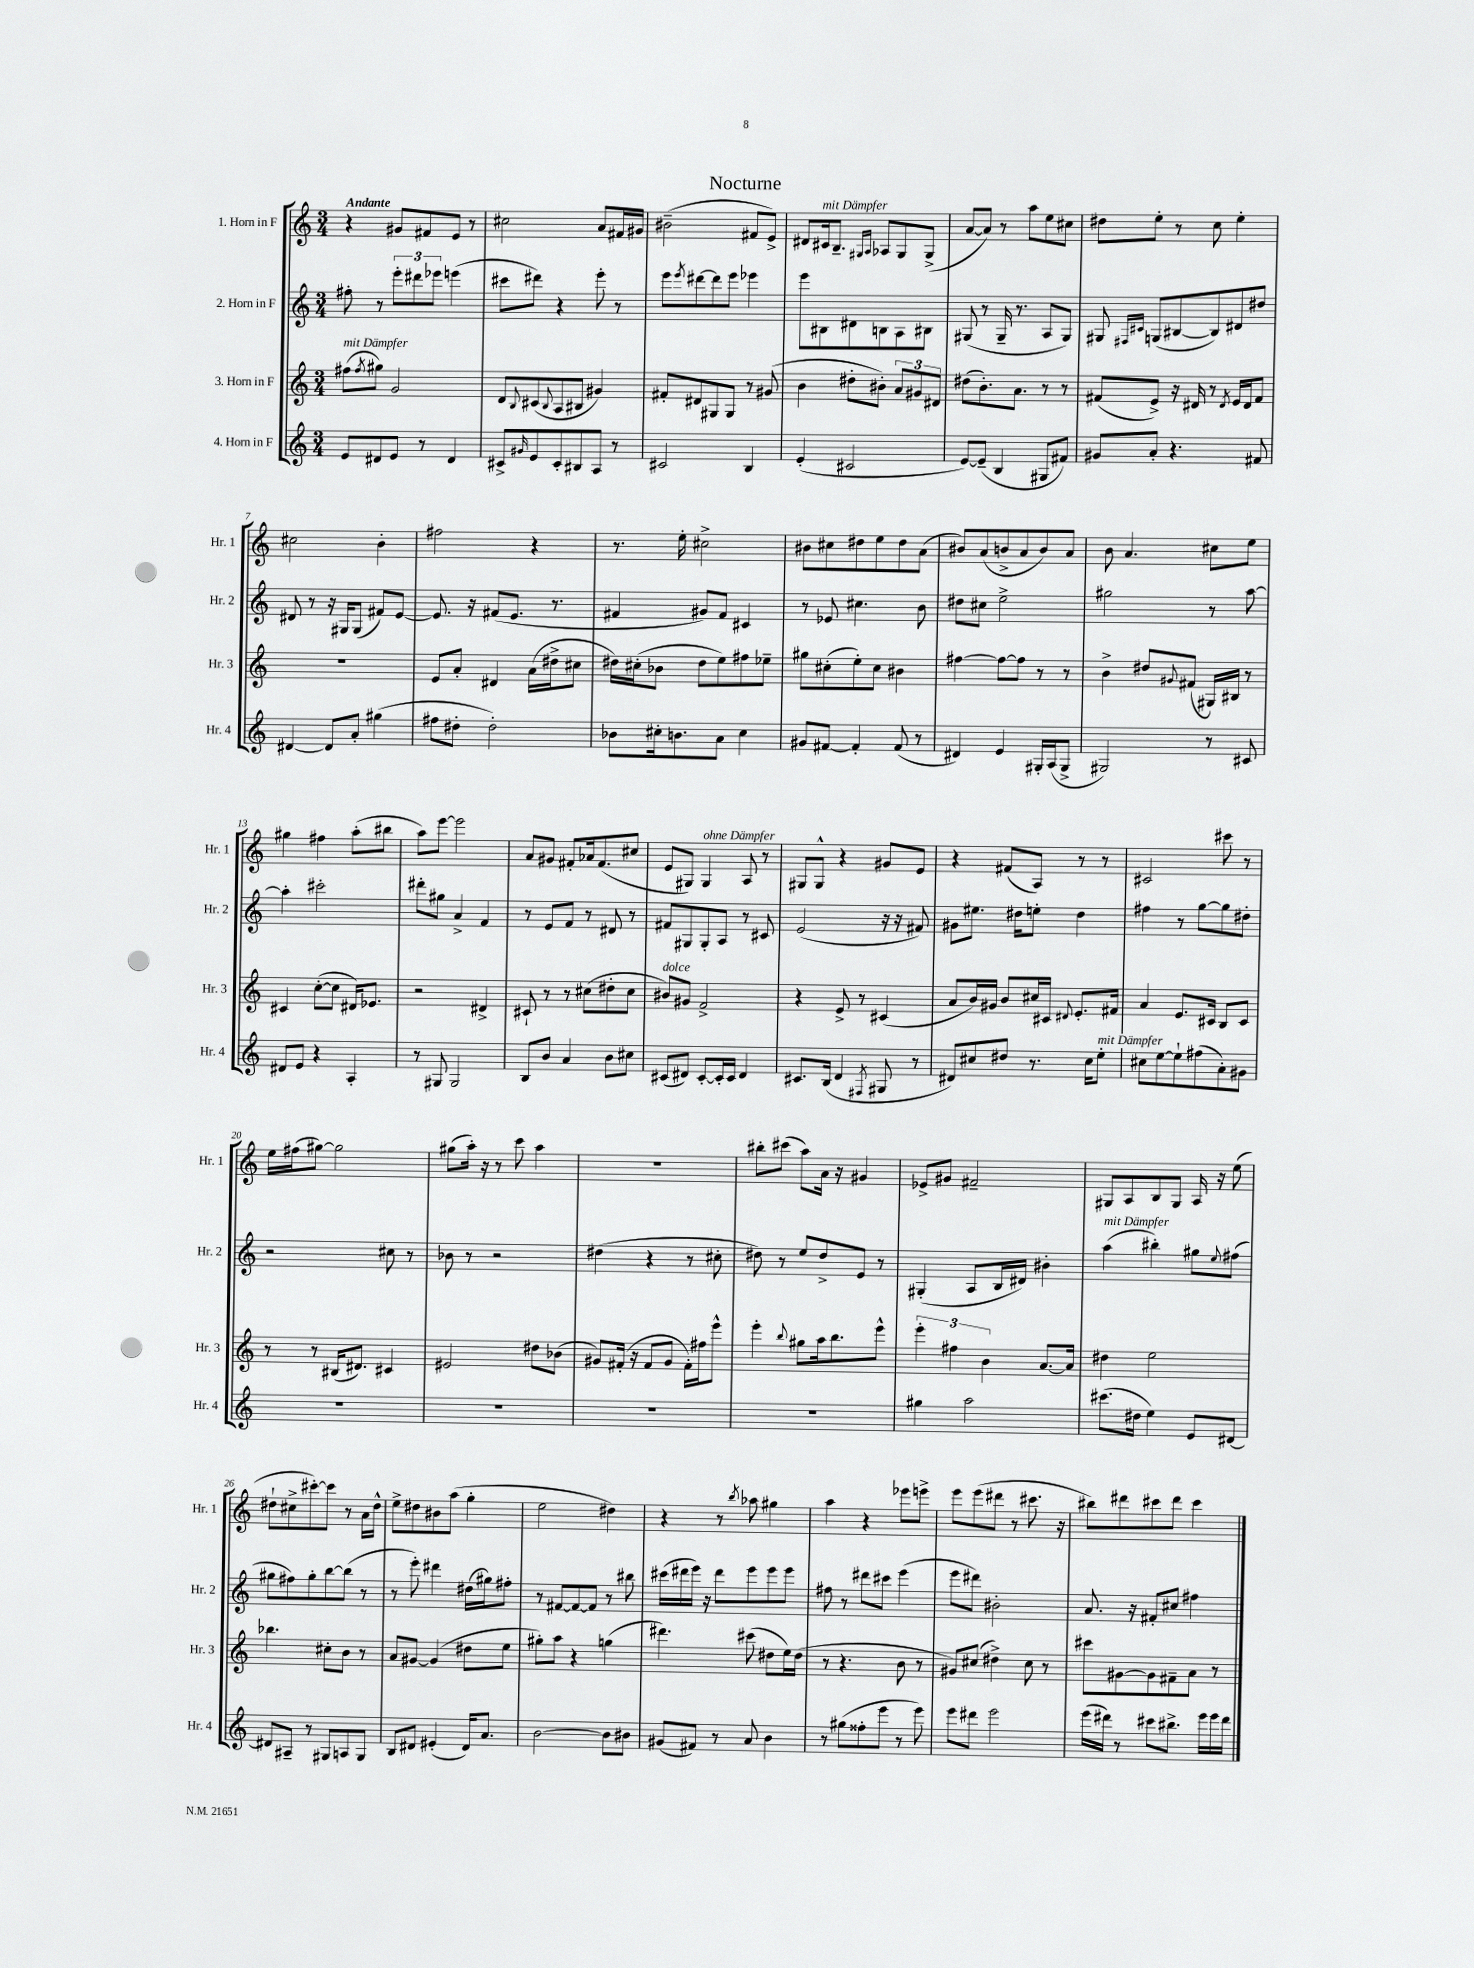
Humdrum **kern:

**kern	**kern	**kern	**kern
*part4	*part3	*part2	*part1
*staff4	*staff3	*staff2	*staff1
*I"4. Horn in F	*I"3. Horn in F	*I"2. Horn in F	*I"1. Horn in F
*I'Hr. 4	*I'Hr. 3	*I'Hr. 2	*I'Hr. 1
*clefG2	*clefG2	*clefG2	*clefG2
*k[]	*k[]	*k[]	*k[]
*M3/4	*M3/4	*M3/4	*M3/4
=1	=1	=1	=1
!	!	!	!LO:TX:a:B:t=Andante
!	!LO:TX:a:i:t=mit Dämpfer	!	!
8e/L	(8ff#X\L	8ff#X'\	4r
.	8qff#/	.	.
8d#X/	8gg#X\J)	8r	.
8e/J	2g/	12eee'\L	8g#X/L
.	.	12ddd#X\	.
8r	.	.	8f#X/
.	.	12eee-X\J	.
4d#/	.	(4eeen\	8e/J
.	.	.	8r
=2	=2	=2	=2
8c#X^/L	8d/L	8ccc#X\L	2cc#X\
16qqg#X/	8qqB/	.	.
8e/	(8c#X/	8ddd#X\J)	.
.	8qqB/	.	.
8c#'/	8A/	4r	.
8B#X/	8B#X/J	.	.
8A/J	4g#X/)	8eee'\	8a/L
8r	.	8r	16f#X/L
.	.	.	16g#X/JJ
=3	=3	=3	=3
2c#X/	8f#X'/L	8eee\L	(2b#X~\
.	.	8qeee/	.
.	8d#X/	[8ddd#X\	.
.	8G#X/	8ddd#\]	.
.	8G#/J	8eee\J	.
4B/	8r	4eee-X\	8f#X/L
.	(8g#X/	.	8e^/J)
=4	=4	=4	=4
(4e'/	4b\	8eee\L	8d#X/L
!	!	!	!LO:TX:a:i:t=mit Dämpfer
.	.	8B#X\	16c#X/k
.	.	.	8.B~/J
2c#X/	8dd#X'\L	8d#X\	.
.	.	.	16qqG#X/LL
.	.	.	16qqA/JJ
.	8b#X'\J)	8Bn\	8A-X/L
.	12a/L	8A\	8G#/
.	12g#X/	.	.
.	.	8B#X\J	(8G#^/J
.	12d#X/J	.	.
=5	=5	=5	=5
[8e/L)	(8dd#X\L	(8G#X/	[8a/L
(8e~/J]	8.b'\)	8r	8a/J])
4B/	.	16G#~/	8r
.	8.a\J	8.r	.
.	.	.	8aa\L
8G#X/L	8r	8A/L	8ee\
8f#X/J)	8r	8G#/J)	8cc#X\J
=6	=6	=6	=6
8g#X/L	(8f#X/L	8G#X/	8dd#X\L
.	.	16qqF#X/LL	.
.	.	16qqc#X/JJ	.
8a'/J	8e^/J)	(8Gn/L	8ee'\J
4.r	16r	[8B#X/	8r
.	16d#X/	.	.
.	8r	8B#/])	8cc\
.	8qd#/	.	.
.	16e/LL	8d#X/	4ee'\
.	16d#/J	.	.
8f#X/	8f#/J	8dd#X/J	.
!!LO:LB:g=z
=7	=7	=7	=7
[4d#X/	2.r	8d#X/	2cc#X\
.	.	8r	.
8d#/L]	.	16r	.
.	.	16G#X/KL	.
8a'/J	.	(8G#/J	.
(4gg#X\	.	8f#X/L)	4b'\
.	.	[8e/J	.
=8	=8	=8	=8
8ff#X\L	8e/L	8.e/]	2ff#X\
8dd#X'\J	8a'/J	.	.
.	.	16r	.
2dd#'\)	4d#X/	(8f#X/L	.
.	.	8.e/J	.
.	(16a\LL	.	4r
.	16dd#X^\J	8.r	.
.	8cc#X\J	.	.
=9	=9	=9	=9
8b-X\L	16dd#X\LL)	4f#X/	8.r
.	(16cc#X'\J	.	.
16cc#X'\k	8b-X\J	.	.
8.bn\	.	.	16ee'\
.	8dd#\L	8g#X/L)	2cc#X^\
8a\J	8ee\)	8f#/J	.
4cc#\	8ff#X\	4c#X/	.
.	8ee-X~\J	.	.
=10	=10	=10	=10
8g#X/L	8gg#X\L	8r	8b#X\L
[8f#X/J	(8cc#X'\	8e-X/	8cc#X\
4f#'/]	8ee'\)	4.cc#X\	8dd#X\
.	8cc#\J	.	8ee\
(8f#/	4b#X\	.	8dd#\
8r	.	8b\	(8a\J
=11	=11	=11	=11
4d#X/)	[4ff#X\	8dd#X\L	8b#X/L)
.	.	8cc#X\J	(8a/
4e/	8ff#\L_	2ee^\	8bn^/
.	8ff#\J]	.	8a/
16G#X'/LL	8r	.	8b/)
(16A/J	.	.	.
8G#^/J	8r	.	8a/J
=12	=12	=12	=12
2G#X/)	4b^\	2gg#X\	8b\
.	.	.	4.a/
.	8dd#X/L	.	.
.	8qqg#X/	.	.
.	(8f#X/J	.	.
8r	16G#X/LL)	8r	8cc#X\L
.	16B#X/JJ	.	.
8c#X/	8r	[8aa\	8ee\J
!!LO:LB:g=z
=13	=13	=13	=13
8d#X/L	4c#X/	4aa'\]	4gg#X\
8e/J	.	.	.
4r	([8cc'\L	2ccc#X'\	4ff#X\
.	8cc\J]	.	.
4A'/	16d#X/KL)	.	(8aa'\L
.	8.e-X/J	.	.
.	.	.	8bb#X\J
=14	=14	=14	=14
8r	2r	8ddd#X'\L	8aa\L)
8G#X/	.	8gg#X\J	[8eee\J
2G#/	.	4a^/	2eee\]
.	4d#X^/	4f/	.
=15	=15	=15	=15
8B/L	8c#X`/	8r	8a/L
8b/J	8r	8e/L	8g#X/J
4a/	8r	8f/J	8f#X'/L
.	(8cc#X\L	8r	16a-X/k
.	.	.	(8.f#/
8b\L	8dd#X'\	8d#X/	.
8cc#X\J	8cc#\J	8r	8cc#X/J
=16	=16	=16	=16
!	!LO:TX:a:i:t=dolce	!	!
(8c#X/L	8b#X/L)	8f#X/L	8e/L
8d#X/J)	8g#X/J	8G#X/	8G#X/J)
!	!	!	!LO:TX:a:i:t=ohne Dämpfer
[8c#'/L	2f^/	8G#'/	4G#/
16c#'/L]	.	8A/J	.
16c#/JJ	.	.	.
4d#/	.	8r	8A/
.	.	8c#X/	8r
=17	=17	=17	=17
8.c#X/L	4r	(2e/	8G#X/L
.	.	.	8G#^^/J
(16B/Jk	.	.	.
4d/	8e^/	.	4r
.	8r	.	.
8qF#X/	.	.	.
8G#X/	(4c#X/	16r	8g#X/L
.	.	16r	.
8r	.	8f#X/)	8e/J
=18	=18	=18	=18
8d#X/L)	8a/L	8g#X\L	4r
8cc#X/	16b/L)	8.ee#X\J	.
.	16g#X/JJ	.	.
8dd#X/J	8b/L	.	(8f#X/L
.	.	16dd#X\KL	.
8.r	16cc#X/L	8een'\J	8A/J)
.	16c#X/JJ	.	.
.	8qqd#X/	.	.
.	8.e'/L	4dd#\	8r
16cc#\KL	.	.	.
!LO:TX:a:i:t=mit Dämpfer	!	!	!
8ee'\J	.	.	8r
.	16f#X/Jk	.	.
=19	=19	=19	=19
8cc#X\L	4a/	4ff#X\	2c#X/
[8ee\	.	.	.
8ee`\]	8.e/L	8r	.
(8ff#X\	.	[8gg\L	.
.	16c#X/Jk	.	.
8a'\)	8B/L	8gg\]	8ccc#X\
8g#X\J	8c#/J	8dd#X'\J	8r
!!LO:LB:g=z
=20	=20	=20	=20
2.r	8r	2r	16ee\LL
.	.	.	(16ff#X\J
.	8r	.	[8gg#X\J)
.	(16B#X/KL	.	2gg#\]
.	8.d#X/J)	.	.
.	4c#X/	8cc#X\	.
.	.	8r	.
=21	=21	=21	=21
2.r	2e#X/	8b-X\	(8gg#X\L
.	.	8r	16aa'\Jk)
.	.	.	16r
.	.	2r	8r
.	.	.	8ccc\
.	8dd#X\L	.	4aa\
.	(8b-X\J	.	.
=22	=22	=22	=22
2.r	8g#X/L)	(4dd#X\	2.r
.	(16f#X'/Jk	.	.
.	16r	.	.
.	8f#/L	4r	.
.	8g#/J	.	.
.	16f#'\LL)	8r	.
.	16ff#X\J	.	.
.	8eee^^\J	8cc#X'\	.
=23	=23	=23	=23
2.r	4eee'\	8dd#X\)	8bb#X'\L
.	.	8r	(8ccc#X\J
.	8qqbb/	.	.
.	8gg#X\L	8ee/L	8aa\L)
.	16aa\k	8dd#^/	16a\Jk
.	8.bb\	.	16r
.	.	8e/J	4g#X/
.	8eee^^\J	8r	.
=24	=24	=24	=24
4gg#X\	6eee'\	(4G#X'/	8e-X^/L
.	.	.	8g#X/J
.	6ff#X\	.	.
2aa\	.	8A/L	2f#X~/
.	6b\	.	.
.	.	16B/L	.
.	.	16d#X/JJ)	.
.	[8.a/L	4b#X'\	.
.	16a/Jk]	.	.
=25	=25	=25	=25
!	!	!LO:TX:a:i:t=mit Dämpfer	!
(8.ccc#X\L	4dd#X\	(4aa\	8G#X/L
.	.	.	8A/
16dd#X\Jk	.	.	.
4ee\)	2ee\	4bb#X'\)	8B/
.	.	.	8G#/J
8e/L	.	8gg#X\L	16A/
.	.	.	16r
.	.	8qqee/	.
[8d#X/J	.	(8ff#X\J	(8ee\
!!LO:LB:g=z
=26	=26	=26	=26
8d#X/L]	4.bb-X\	8gg#X\L	8dd#X`\L
8A#X~/J	.	8ff#X\)	8cc#X^\
8r	.	8gg#'\	[8ccc#X'\)
8G#X/L	8cc#X'\L	[8bb\	8ccc#\J]
8An/	8b\J	(8bb\J]	8r
8G#/J	8r	8r	16a\LL
.	.	.	16dd#^^\JJ
=27	=27	=27	=27
8B/L	8a/L	8r	8ee^\L
8d#X/J	[8g#X/J	8eee'\)	8dd#X\
(4e#X'/	(4g#/]	4ddd#X\	8b#X\
.	.	.	(8aa\J
16d#/KL)	8dd#X\L	(16dd#X\LL	4gg'\
8.a/J	.	16gg#X\J)	.
.	8ee\J	8ff#X'\J	.
=28	=28	=28	=28
[2b\	8gg#X'\L)	8r	2ee\
.	8aa\J	[8f#X/L	.
.	4r	8f#/_	.
.	.	8f#/J]	.
8b\L]	(4ggn\	8r	4dd#X\)
8b#X\J	.	8bb#X\	.
=29	=29	=29	=29
(8g#X/L	4.ddd#X\)	(16ccc#X\LL	4r
.	.	16ddd#X\	.
8f#X/J)	.	16eee\JJ)	.
.	.	16r	.
8r	.	8ddd#\L	8r
.	.	.	8qbb/
8a/	(8ccc#X\	8eee\	8aa-X\
4b\	8dd#X\L	8eee\	4gg#X\
.	16ee\L)	8eee\J	.
.	(16dd#\JJ	.	.
=30	=30	=30	=30
8r	8r	8ff#X\	4aa\
(8gg#X\L	4.r	8r	.
8ff##X'\	.	8ddd#X\L	4r
8eee\J	.	8ccc#X\J	.
8r	8b\	(4eee\	8eee-X\L
8eee\)	8r	.	8eeen^\J
=31	=31	=31	=31
8eee\L	8g#X/L)	8eee\L	8eee\L
8ddd#X\J	(8cc#X/J	8ddd#X\J)	(8eee\
2eee\	4dd#X^\)	2b#X'\	8ddd#X\J
.	.	.	8r
.	8cc#\	.	8.ccc#X\
.	8r	.	.
.	.	.	16r
=32	=32	=32	=32
(16eee\LL	8ccc#X\L	8.a/	8bb#X\L)
16ddd#X\JJ)	.	.	.
8r	[8g#X\	.	8ddd#X\
.	.	16r	.
8ccc#X\L	8g#\]	8f#X'/L	8ccc#X\
8.bb#X^\J	8f#X~\	8cc#X/J	8ddd#\J
.	8a\J	4ff#X\	4ccc#\
16eee\LL	.	.	.
16eee\	8r	.	.
16ddd#\JJ	.	.	.
==	==	==	==
*-	*-	*-	*-
